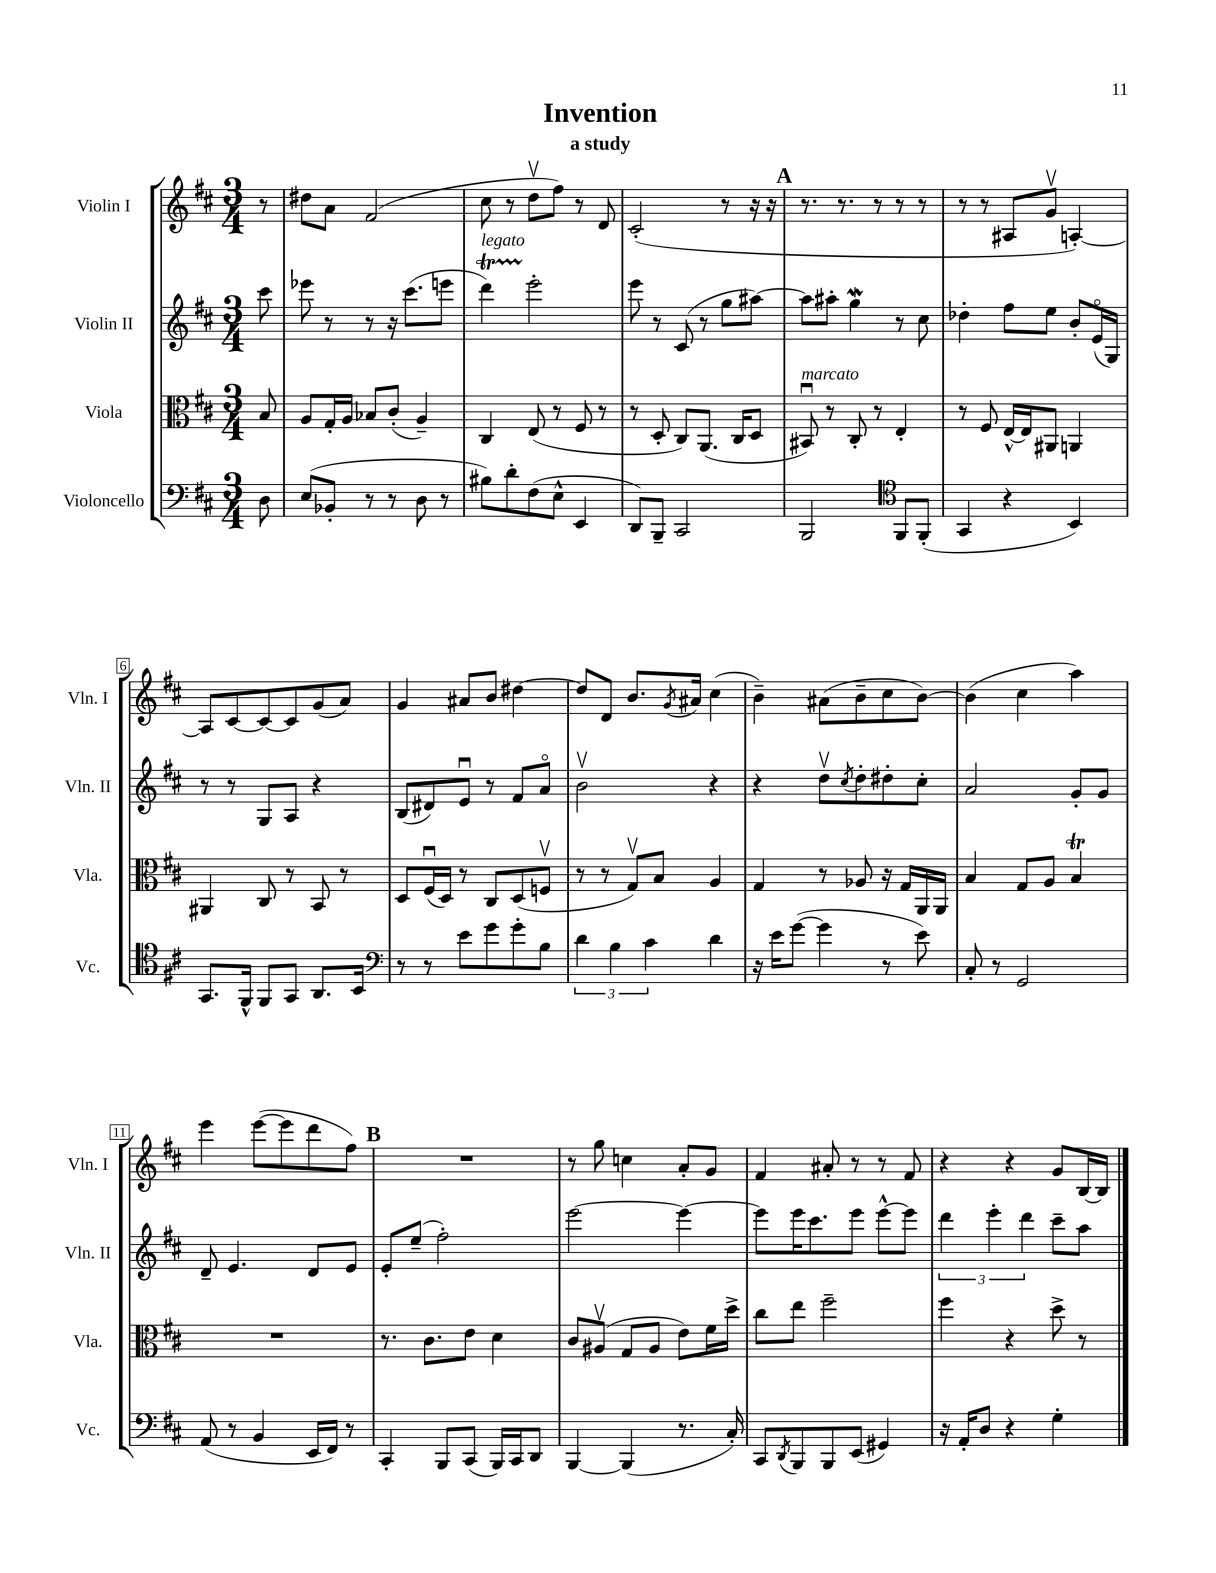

**kern	**kern	**kern	**kern
*staff4	*staff3	*staff2	*staff1
*clefF4	*clefC3	*clefG2	*clefG2
*k[f#c#]	*k[f#c#]	*k[f#c#]	*k[f#c#]
*M3/4	*M3/4	*M3/4	*M3/4
8D	8B	8ccc#	8r
=	=	=	=
(8E	8A	8eee-	8dd#
8BB-'	16G'	8r	8a
.	16A	.	.
8r	8B-	8r	(2f#
8r	(8c#'	16r	.
.	.	(8.ccc#	.
8D	4A~)	.	.
8r	.	8eee	.
=	=	=	=
8B#)	4C#	4ddd)	8cc#
8d'	.	.	8r
(8F#	(8E	2eee'	8ddv
8E^^	8r	.	8ff#)
4EE	8F#	.	8r
.	8r	.	8d
=	=	=	=
8DD)	8r	8eee	(2c#'
8BBB~	8D'	8r	.
2CC#	8C#)	(8c#	.
.	(8.AA	8r	.
.	.	8gg	8r
.	16C#	.	.
.	8D	[8aa#)	16r
.	.	.	16r
=	=	=	=
2BBB	8BB#u)	8aa#]	8.r
.	8r	8aa#'	.
.	.	.	8.r
.	8C#'	4gg	.
.	8r	.	8r
*clefC4	*	*	*
8FF#	4E'	8r	8r
(8FF#'	.	8cc#	8r
=	=	=	=
4GG	8r	4dd-'	8r
.	8F#	.	8r
4r	[16E^^	8ff#	8A#
.	16E]	.	.
.	8AA#	8ee	8gv
4BB)	4AA	8b'	[4A')
.	.	(16eo	.
.	.	16G)	.
=	=	=	=
8.GG	4AA#	8r	8A]
.	.	8r	[8c#
16FF#^^	.	.	.
8FF#	8C#	8G	8c#_
8GG	8r	8A	8c#]
8.AA	8BB	4r	(8g
.	8r	.	8a)
16BB	.	.	.
=	=	=	=
*clefF4	*	*	*
8r	8D	(8B	4g
8r	(16F#u	8d#)	.
.	16D)	.	.
8e	8r	8eu	8a#
8g	8C#	8r	8b
8g'	(8D	8f#	[4dd#
8B	8Fv	8ao	.
=	=	=	=
6d	8r	2bv	8dd#]
.	8r	.	8d
6B	.	.	.
.	8Gv)	.	8.b
6c#	.	.	.
.	8B	.	.
.	.	.	8qg
.	.	.	16a#
4d	4A	4r	(4cc#
=	=	=	=
16r	4G	4r	4b~)
16e	.	.	.
([8g	.	.	.
4g]	8r	8ddv	(8a#
.	.	8qcc#	.
.	8A-	8dd'	8b~
8r	16r	8dd#'	8cc#
.	16G	.	.
8e)	16AA	8cc#'	[8b)
.	16AA	.	.
=	=	=	=
8C#'	4B	2a	(4b]
8r	.	.	.
2GG	8G	.	4cc#
.	8A	.	.
.	4B	8g'	4aa)
.	.	8g	.
=	=	=	=
(8AA	2.r	8d~	4eee
8r	.	4.e	.
4BB	.	.	([8eee
.	.	.	8eee]
16EE	.	8d	8ddd
16FF#)	.	.	.
8r	.	8e	8ff#)
=	=	=	=
4CC#'	8.r	8e'	2.r
.	.	(8ee~	.
.	8.c#	.	.
8BBB	.	2ff#')	.
(8CC#	8e	.	.
16BBB)	4d	.	.
16CC#	.	.	.
8DD	.	.	.
=	=	=	=
[4BBB	8c#	[2eee	8r
.	(8A#v	.	8gg
(4BBB]	8G	.	4cc
.	8A#	.	.
8.r	8e)	4eee_	8a'
.	16f#	.	8g
16C#')	16dd^	.	.
=	=	=	=
8CC#	8cc#	8eee]	4f#
8qDD	.	.	.
8BBB	8ee	16eee	.
.	.	8.ccc#	.
8BBB	2ff#~	.	8a#'
(8EE	.	8eee	8r
4GG#)	.	[8eee^^	8r
.	.	8eee]	8f#
=	=	=	=
16r	4ff#	6ddd	4r
16AA'	.	.	.
8D	.	.	.
.	.	6eee'	.
4r	4r	.	4r
.	.	6ddd	.
4G'	8dd^	8ccc#~	8g
.	8r	8aa	[16B
.	.	.	16B]
==	==	==	==
*-	*-	*-	*-
